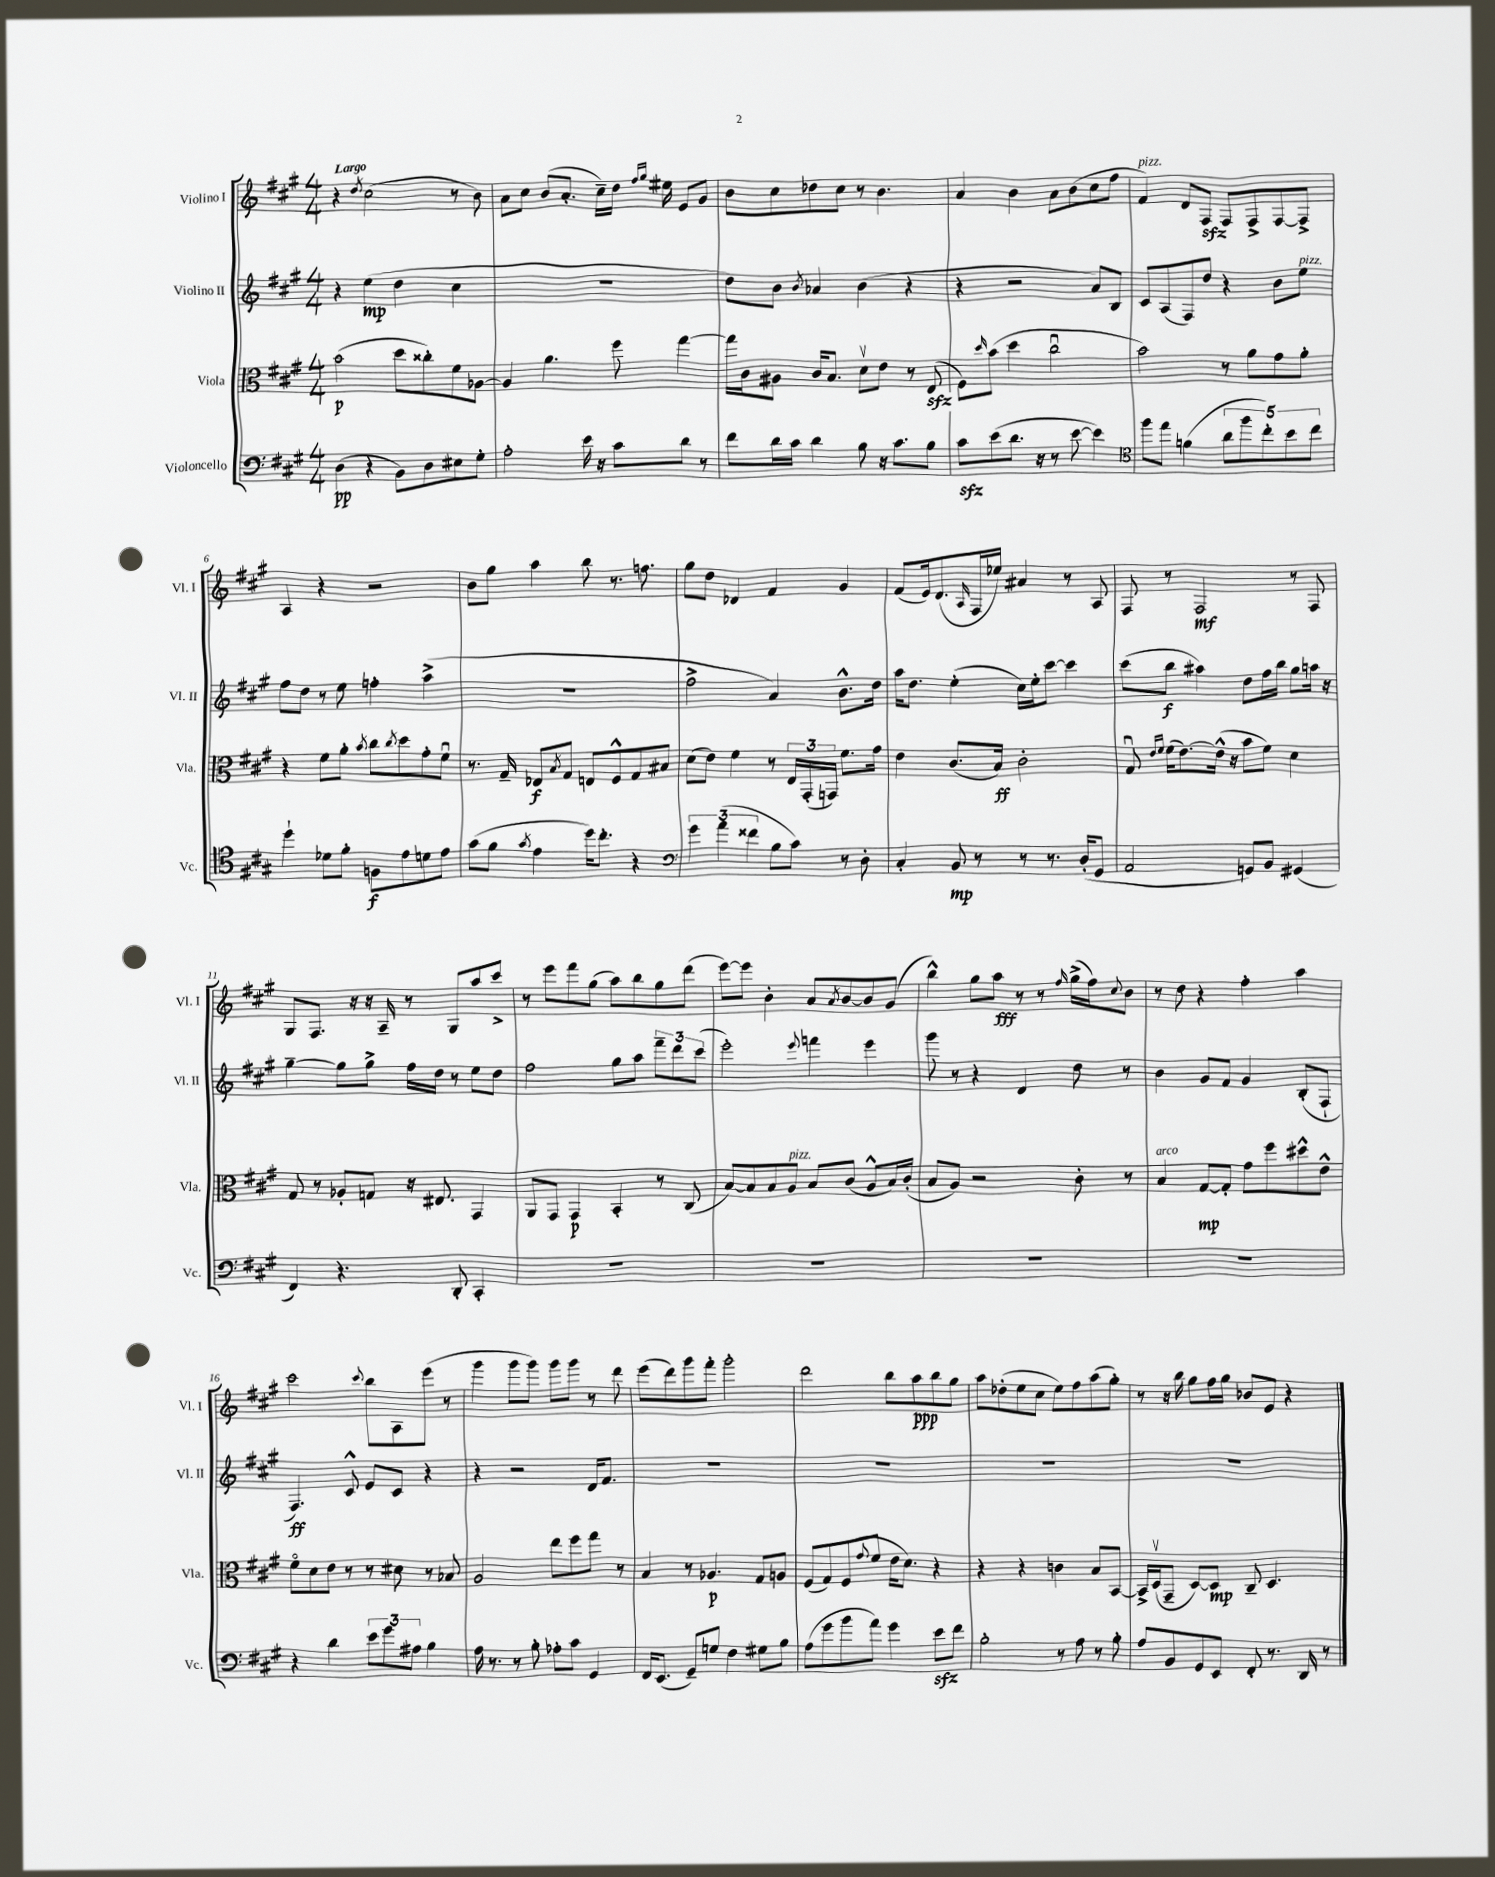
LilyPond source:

<<
\new StaffGroup <<
\new Staff = "s0" \with { instrumentName = "Violino I" shortInstrumentName = "Vl. I" } {
    \clef treble \key a \major \numericTimeSignature \time 4/4 \tempo "Largo"
    r4 \acciaccatura { d''8 } cis''2( r8 b'8) |
    a'8 cis''8 b'8( a'8.-. cis''16--) d''16 \grace { fis''16 gis''16 } eis''16 e'8 gis'8 |
    b'8 cis''8 des''8 cis''8 r8 b'4. |
    a'4 b'4 a'8 b'8( cis''8 fis''8 |
    fis'4^\markup { \italic "pizz." }) d'8 fis8\sfz fis8 fis8-> fis8~ fis8-> |
    a4 r4 r2 |
    b'8 gis''8 a''4 b''8 r8. f''8. |
    gis''8 d''8 des'4 fis'4 gis'4 |
    fis'8( e'16) d'8.( \grace { a16 } fis16 ees''16) ais'4 r8 a8 |
    fis8 r8 fis2\mf r8 fis8 |
    gis8 fis8. r16 r16 a16-- r8 gis8 a''8 cis'''8-> |
    r8 e'''8 fis'''8 gis''8( a''8) b''8 gis''8 d'''8( |
    e'''8~) e'''8 b'4-. a'8 \acciaccatura { a'8 } b'8~ b'8 gis'8( |
    b''4-^) gis''8 a''8\fff r8 r8 \grace { fis''16 } gis''16->( fis''16) \appoggiatura { cis''8 } b'8 |
    r8 d''8 r4 fis''4-. a''4 |
    cis'''2 \appoggiatura { cis'''8 } b''8 a8 e'''8( r8 |
    gis'''4 gis'''8 gis'''8) gis'''8 gis'''8 r8 d'''8 |
    e'''8( d'''8) gis'''8 fis'''8-. gis'''2-. |
    d'''2 b''8 a''8\ppp b''8 gis''8 |
    a''8 des''8-.( e''8 cis''8 e''8) fis''8 a''8( gis''8-.) |
    r8 r16 b''16 gis''8 fis''16 gis''16 bes'8 e'8 r4 \bar "|." |
}
\new Staff = "s1" \with { instrumentName = "Violino II" shortInstrumentName = "Vl. II" } {
    \clef treble \key a \major \numericTimeSignature \time 4/4
    r4 e''4\mp( d''4 cis''4 |
    R1 |
    d''8) b'8 \acciaccatura { b'8 } aes'4 b'4( r4 |
    r4 r2 a'8) b8 |
    cis'8 a8( fis8) d''8 r4 b'8 e''8^\markup { \italic "pizz." } |
    fis''8 d''8 r8 e''8 f''4-. a''4->( |
    R1 |
    fis''2-> a'4) b'8.-^ d''16 |
    a''16 d''8. e''4-.( cis''16) e''16-. cis'''8~ cis'''4 |
    cis'''8( b''8\f ais''4) d''8 fis''16 b''16 gis''8 a''16 r16 |
    gis''4~-- gis''8 gis''8-> fis''16 d''16 r8 e''8 d''8 |
    fis''2 gis''8 a''8 \tuplet 3/2 { fis'''8-- d'''8 cis'''8( } |
    e'''2-.) \appoggiatura { e'''8 } f'''4 e'''4 |
    gis'''8 r8 r4 d'4 d''8 r8 |
    b'4 gis'8 fis'8 gis'4 b8-.( fis8-! |
    fis4.\ff) cis'8-^ e'8 cis'8 r4 |
    r4 r2 d'16 fis'8. |
    R1 |
    R1 |
    R1 |
    R1 \bar "|." |
}
\new Staff = "s2" \with { instrumentName = "Viola" shortInstrumentName = "Vla." } {
    \clef alto \key a \major \numericTimeSignature \time 4/4
    b'2\p( d''8 cisis''8-.) fis'8 aes8~ |
    aes4 a'4. fis''8 gis''4~ |
    gis''16 cis'16 ais8 cis'16 b8. d'8\upbow e'8 r8 e8\sfz( |
    fis8) \grace { d''16 } b'8( d''4 cis''2\downbow |
    b'2) r8 a'8 gis'8 a'8-. |
    r4 fis'8 a'8-. \acciaccatura { b'8 } cis''8 \acciaccatura { cis''8 } d''8 gis'8-. fis'8\downbow |
    r8. gis16-- ees8\f \acciaccatura { b8 } gis8 e8 fis8-^ gis8 bis8 |
    d'8( e'8) fis'4 r8 \tuplet 3/2 { e16 gis,16-.( g,16) } fis'8. gis'16 |
    e'4 cis'8.( b16\ff) cis'2-. |
    gis8\downbow \grace { e'16 fis'16 } fis'16( e'8.~) e'16-^( r16 b'8 fis'8) d'4 |
    gis8 r8 aes8-. g8 r16 eis8. gis,4 |
    a,8 gis,8 gis,4\p b,4-. r8 cis8( |
    b8~) b8 b8 a8^\markup { \italic "pizz." } b8 cis'8( a8-^ b16) cis'16-.( |
    b8 a8) r2 cis'8-. r8 |
    b4^\markup { \italic "arco" } gis8~\mp gis8-. gis'8 fis''8 dis''8-^ e'8-^ |
    fis'8\flageolet d'8 e'8 r8 r8 dis'8 r8 bes8 |
    a2 e''8 fis''8 gis''8 r8 |
    b4 r8 aes4.\p gis8 a8 |
    fis8( gis8) fis8( \appoggiatura { gis'8 } fis'8 e'16 d'8.) r4 |
    r4 r4 c'4 b8 b,8~ |
    b,16-> d16\upbow( gis,8-- d8~) d8\mp cis8-- d4. \bar "|." |
}
\new Staff = "s3" \with { instrumentName = "Violoncello" shortInstrumentName = "Vc." } {
    \clef bass \key a \major \numericTimeSignature \time 4/4
    d4\pp( r4 b,8) d8 eis8 gis8-. |
    a2-. e'16 r16 cis'8 d'8 r8 |
    fis'8 d'16 cis'16 d'4 b8 r16 cis'8. b8 |
    cis'8\sfz e'8( d'8. r16 r8 e'8~ e'4) |
    \clef tenor fis''8 e''8 f'4( \tuplet 5/4 { a'8 fis''8 cis''8-.) b'8 cis''8 } |
    d''4-! des'8 fis'8-. f8\f e'8 d'8 e'8 |
    gis'8( fis'8 \acciaccatura { gis'8 } e'4 d''16) cis''8.-. r4 |
    \clef bass \tuplet 3/2 { gis'4 a'4( fisis'4 } b8 cis'8) r8 d8-. |
    cis4-. b,8\mp r8 r8 r8. d16-.( gis,8 |
    a,2 g,8) b,8 gis,4( |
    fis,4) r4. d,8-. cis,4-. |
    R1 |
    R1 |
    R1 |
    R1 |
    r4 d'4 \tuplet 3/2 { e'8 gis'8 ais8 } b4 |
    a16 r8. r8 b8-. aes8-. cis'8 gis,4 |
    fis,16 e,8.( gis,8--) g8 fis4 gis8 b8 |
    a8( gis'8 b'8 a'8) gis'4 e'8\sfz fis'8 |
    b2-. r8 a8 r8 b8-. |
    a8 b,8 gis,8 e,8 fis,8-. r8. d,16 r8 \bar "|." |
}
>>
>>
